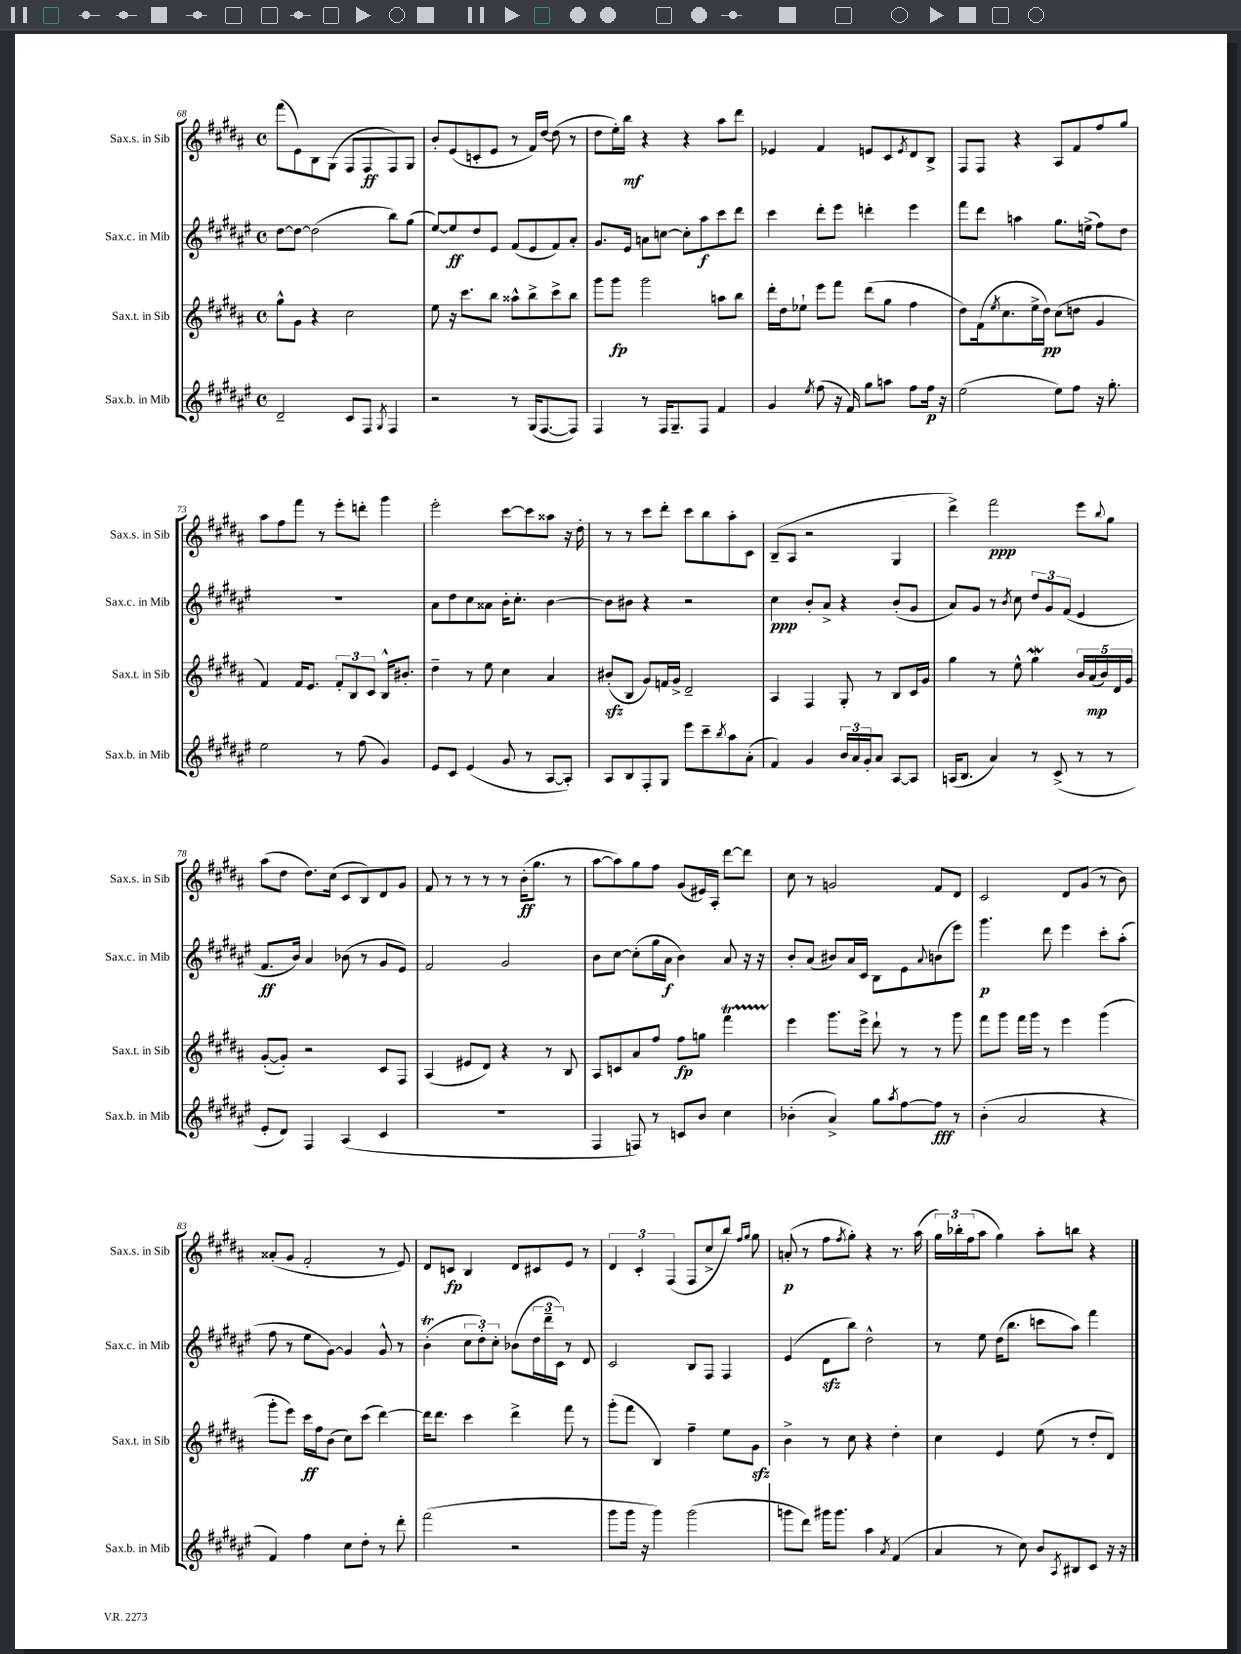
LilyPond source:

<<
\new StaffGroup <<
\new Staff = "s0" \with { instrumentName = "Sax.s. in Sib" shortInstrumentName = "Sax.s. in Sib" } {
    \clef treble \key b \major \defaultTimeSignature \time 4/4
    fis'''8( e'8) b8 gis8( fis8 fis8\ff fis8) gis8 |
    b'8-. e'8( c'8-. e'8 r8 fis'16) dis''16~ dis''8( r8 |
    dis''8 e''16-.) b''16\mf r4 r4 ais''8 dis'''8 |
    ees'4 fis'4 e'8 cis'8 \acciaccatura { e'8 } dis'8 b8-> |
    fis8 fis8 r4 ais8 fis'8 fis''8 gis''8 |
    ais''8 fis''8 fis'''8 r8 e'''8-. d'''8-. gis'''4 |
    e'''2-. cis'''8~ cis'''8 aisis''8 r16 dis''16-. |
    r8 r8 cis'''8 dis'''8-. cis'''8 b''8 ais''8-. cis'8 |
    b8--( ais8 r2 gis4 |
    dis'''4->) fis'''2\ppp e'''8 \appoggiatura { b''8 } gis''8 |
    ais''8( dis''8 dis''8.) cis''16( cis'8 b8) dis'8 gis'8 |
    fis'8 r8 r8 r8 r8 b'16-.\ff( gis''8. r8 |
    ais''8~ ais''8) gis''8 fis''8 gis'8( eis'16) ais16-. dis'''8~ dis'''8 |
    cis''8 r8 g'2 fis'8 dis'8 |
    cis'2 dis'8 gis'8( r8 b'8) |
    aisis'8-.( gis'8 fis'2-. r8 e'8) |
    dis'8 c'8\fp b4 dis'8 cis'8 e'8 r8 |
    \tuplet 3/2 { dis'4 cis'4-. fis4( } fis8 cis''8-> b''8) \grace { fis''16 gis''16 } gis''8 |
    a'8-.\p( r8 fis''8 \acciaccatura { fis''8 } gis''8-.) r4 r8. ais''16( |
    \tuplet 3/2 { gis''16) bes''16-. fis''16( } ais''8 gis''4) ais''8-. b''8 r4 \bar "|." |
}
\new Staff = "s1" \with { instrumentName = "Sax.c. in Mib" shortInstrumentName = "Sax.c. in Mib" } {
    \clef treble \key fis \major \defaultTimeSignature \time 4/4
    dis''8~ dis''8~ dis''2( b''8) gis''8( |
    eis''8~) eis''8\ff dis''8 eis'8 fis'8( eis'8 fis'8) ais'8-. |
    gis'8. eis'16 a'8 c''8~ c''8-. ais''8\f cis'''8 dis'''8 |
    cis'''4 dis'''8-. eis'''8 d'''4-. eis'''4 |
    fis'''8 dis'''8 a''4 gis''8. e''16->( fis''8) dis''8 |
    R1 |
    ais'8 dis''8 cis''8 aisis'8 b'16-. cis''8.-. b'4~ |
    b'8 bis'8 r4 r2 |
    cis''4\ppp b'8-. ais'8-> r4 b'8-.( gis'8 |
    ais'8) gis'8 r8 \acciaccatura { b'8 } cis''8 \tuplet 3/2 { dis''8 gis'8 fis'8( } eis'4 |
    fis'8.\ff b'16) ais'4 bes'8( r8 gis'8 eis'8) |
    fis'2 gis'2 |
    b'8 cis''8~ cis''8-.( gis''16 ais'16\f b'4) ais'8 r16 r16 |
    b'8-. ais'8( bis'8) ais'16 cis'16 b8 eis'8 \appoggiatura { ais'8 } b'8( eis'''8) |
    gis'''4.\p dis'''8 eis'''4 cis'''8-. ais''8-.( |
    fis''8 r8 eis''8 gis'8~) gis'4 gis'8-^ r8 |
    b'4-.\trill( \tuplet 3/2 { cis''8 dis''8-.) cis''8-. } bes'8( \tuplet 3/2 { dis''16 dis'''16-- cis'16) } r8 dis'8 |
    cis'2 b8 fis8 fis4 |
    eis'4( dis'8\sfz b''8) dis''2-^ |
    r8 eis''8 dis''16( b''8. c'''8 ais''8) fis'''4 \bar "|." |
}
\new Staff = "s2" \with { instrumentName = "Sax.t. in Sib" shortInstrumentName = "Sax.t. in Sib" } {
    \clef treble \key b \major \defaultTimeSignature \time 4/4
    gis''8-^ gis'8 r4 cis''2 |
    e''8 r16 cis'''8. b''8 aisis''8-^ b''8-> cis'''8-> b''8 |
    gis'''8 gis'''8\fp gis'''2 a''8 b''8 |
    dis'''16-. dis''16 ees''8-! e'''8 fis'''8 dis'''8( gis''8 fis''4 |
    dis''8) fis'16( \acciaccatura { e''8 } cis''8. e''16-> dis''16\pp) cis''8( d''8 gis'4 |
    fis'4) fis'16 e'8. \tuplet 3/2 { fis'8-. b8 cis'8 } b16-^ bis'8.-. |
    dis''4-- r8 e''8 cis''4 ais'4 |
    bis'8-.\sfz( b8 gis'8) f'16 gis'16-> dis'2-- |
    ais4 fis4 gis8-. r8 b8 cis'16 gis'16 |
    gis''4 r8 e''8-^ gis''4\mordent \tuplet 5/4 { b'16 ais'16\mp( b'16) dis'16 gis'16 } |
    gis'8~-.( gis'8-.) r2 cis'8 fis8 |
    ais4( eis'8 dis'8) r4 r8 b8 |
    ais8 c'8 ais'8 fis''8 fis''8\fp g''8 fis'''4\startTrillSpan |
    e'''4\stopTrillSpan gis'''8. e'''16-> dis'''8-! r8 r8 gis'''8 |
    fis'''8 gis'''8 fis'''16 gis'''16 r8 e'''4 gis'''4( |
    gis'''8-. e'''8) cis'''16\ff fis''16 b'8( cis''8) cis'''8( dis'''4~) |
    dis'''16 dis'''8. cis'''4 dis'''4-> fis'''8 r8 |
    gis'''8-.( fis'''8 b4) fis''4-- e''8 gis'8\sfz |
    b'4-> r8 cis''8 r4 dis''4-. |
    cis''4 e'4 e''8( r8 dis''8-. dis'8) \bar "|." |
}
\new Staff = "s3" \with { instrumentName = "Sax.b. in Mib" shortInstrumentName = "Sax.b. in Mib" } {
    \clef treble \key fis \major \defaultTimeSignature \time 4/4
    dis'2-- cis'8 fis8 \acciaccatura { gis8 } fis4 |
    r2 r8 gis16( fis8.~ fis8) |
    fis4 r8 fis16 gis8.-- fis8 fis'4 |
    gis'4 \acciaccatura { eis''8 } fis''8( r16 fis'16) gis''8 a''8 fis''8 fis''16\p r16 |
    eis''2( eis''8) fis''8 r16 gis''8.-. |
    eis''2 r8 fis''8( gis'4) |
    eis'8 cis'8 eis'4( gis'8 r8 ais8~ ais8-.) |
    ais8 b8 fis8-. gis8 eis'''8 cis'''8-- \acciaccatura { b''8 } ais''8 ais'8-.( |
    fis'4) gis'4 \tuplet 3/2 { b'16 ais'16 gis'16-. } ais'8 ais8~ ais8 |
    a16( b8. ais'4) r8 cis'8->( r8 r8 |
    eis'8-. dis'8) fis4 ais4( cis'4 |
    R1 |
    fis4 f8) r8 c'8 b'8 cis''4 |
    bes'4-.( ais'4->) gis''8 \acciaccatura { ais''8 } fis''8~ fis''8\fff r8 |
    b'4-.( ais'2 r4 |
    fis'4) fis''4 cis''8 dis''8-. r8 dis'''8-. |
    fis'''2( r2 |
    gis'''8 gis'''16 r16 gis'''4) gis'''2( |
    g'''8 dis'''8) gis'''16 gis'''8. ais''4 \acciaccatura { ais'8 } fis'4( |
    ais'4 r8 cis''8) b'8 \acciaccatura { ais8 } bis8 cis'8 r16 r16 \bar "|." |
}
>>
>>
\layout { \context { \Score currentBarNumber = #68 } }
